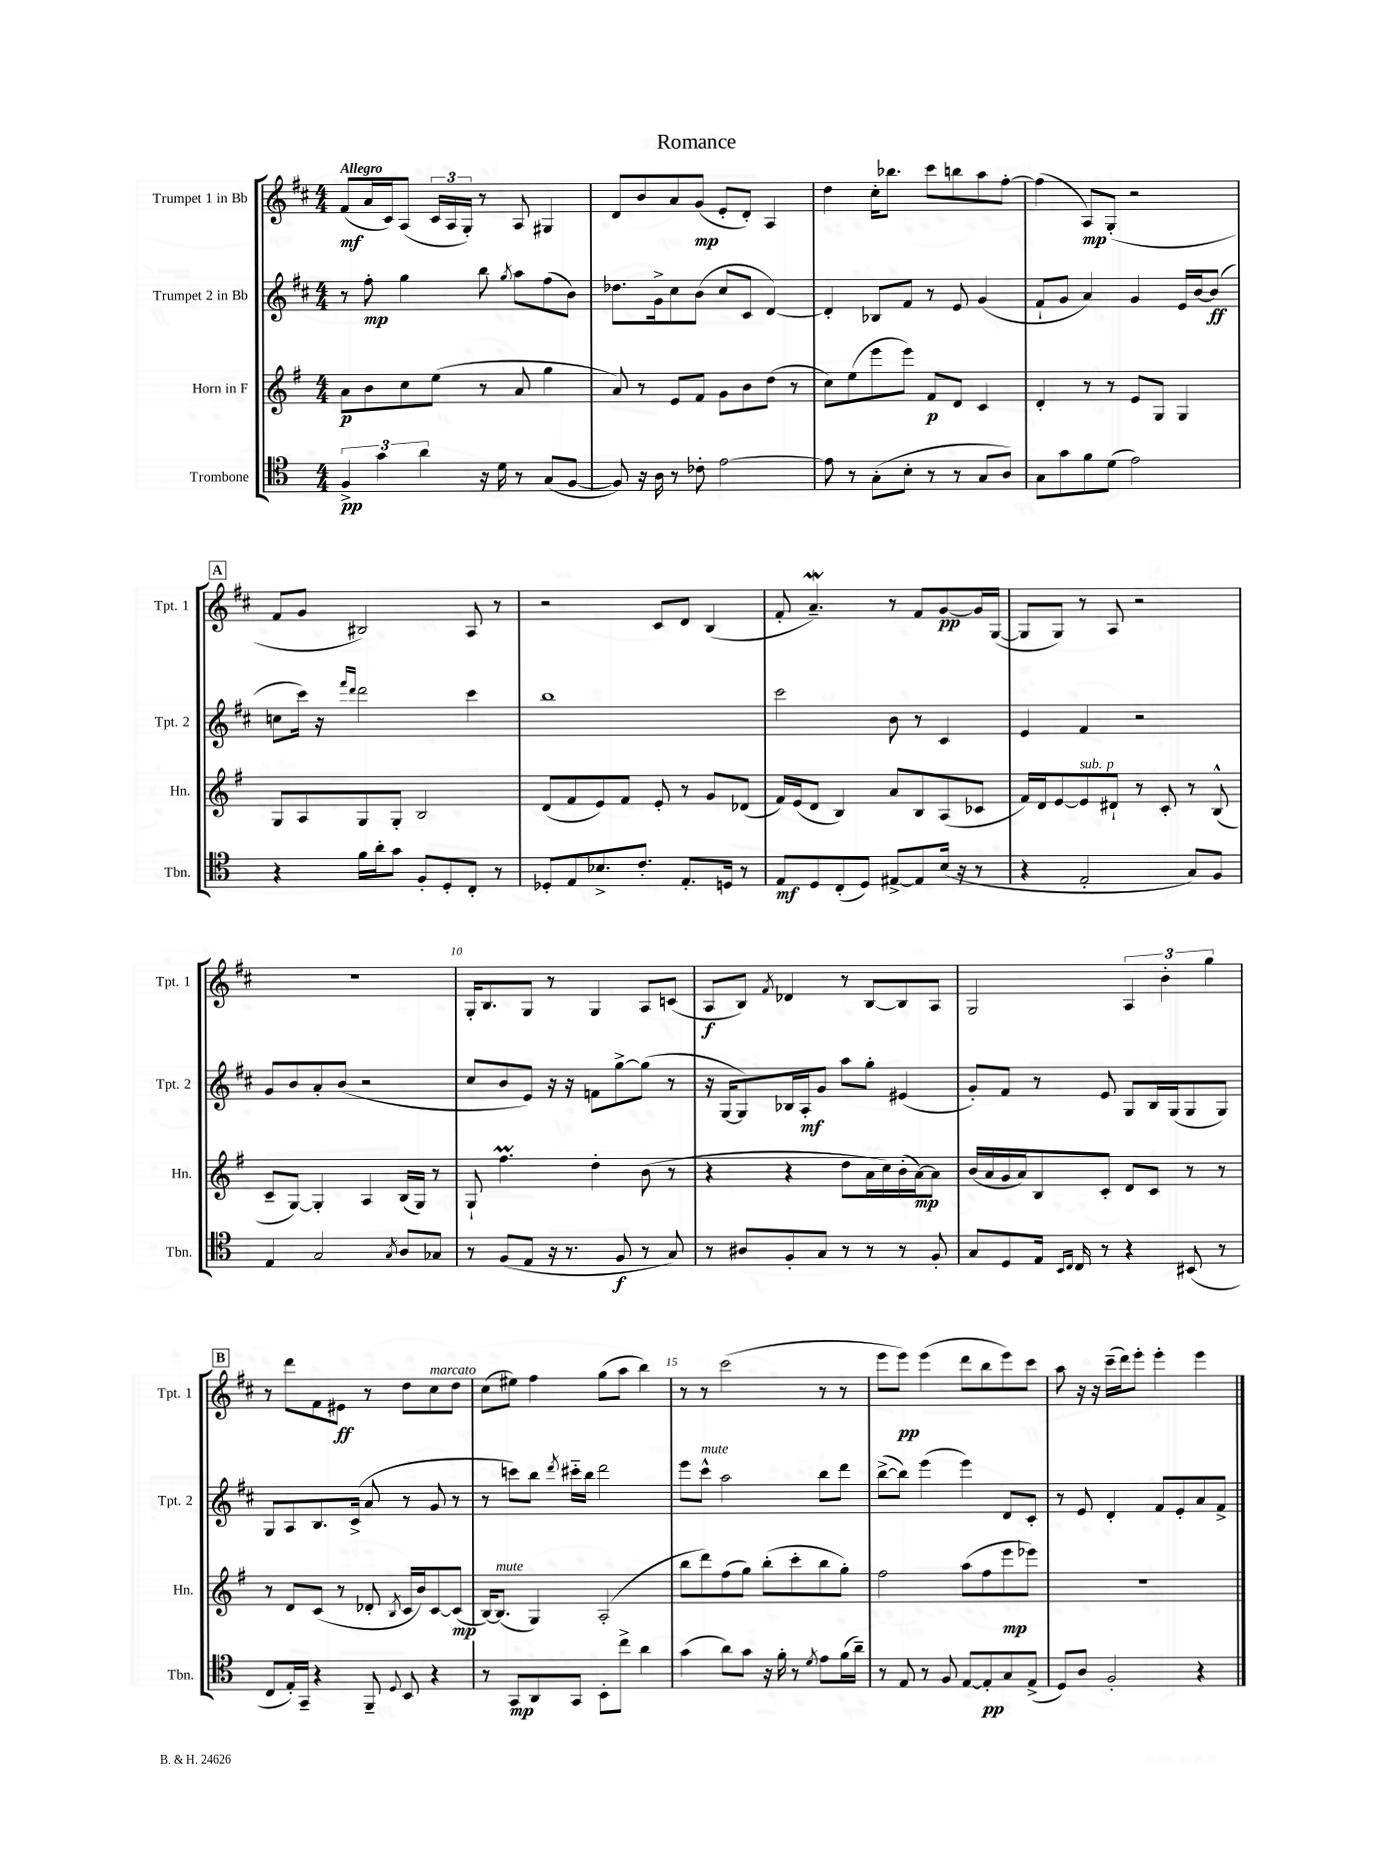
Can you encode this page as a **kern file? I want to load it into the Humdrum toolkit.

**kern	**dynam	**kern	**dynam	**kern	**dynam	**kern	**dynam
*part4	*part4	*part3	*part3	*part2	*part2	*part1	*part1
*staff4	*staff4	*staff3	*staff3	*staff2	*staff2	*staff1	*staff1
*I"Trombone	*	*I"Horn in F	*	*I"Trumpet 2 in Bb	*	*I"Trumpet 1 in Bb	*
*I'Tbn.	*	*I'Hn.	*	*I'Tpt. 2	*	*I'Tpt. 1	*
*clefC4	*	*clefG2	*	*clefG2	*	*clefG2	*
*k[]	*	*k[f#]	*	*k[f#c#]	*	*k[f#c#]	*
*M4/4	*	*M4/4	*	*M4/4	*	*M4/4	*
=1	=1	=1	=1	=1	=1	=1	=1
!	!	!	!	!	!	!LO:TX:a:B:t=Allegro	!
6F^/	pp	8a\L	p	8r	.	(8f#/L	mf
.	.	8b\	.	8ff#'\	mp	16a/L	.
6g\	.	.	.	.	.	.	.
.	.	.	.	.	.	16c#/J)	.
.	.	8cc\	.	4gg\	.	(8A/J	.
6a\	.	.	.	.	.	.	.
.	.	(8ee\J	.	.	.	24c#/LL	.
.	.	.	.	.	.	24A/	.
.	.	.	.	.	.	24G'/JJ)	.
16r	.	8r	.	8bb\	.	8r	.
16d\	.	.	.	.	.	.	.
.	.	.	.	8qgg/	.	.	.
8r	.	8a/	.	8aa\L	.	8A/	.
(8G/L	.	4gg\	.	(8ff#\	.	4G#X/	.
[8F/J	.	.	.	8b\J)	.	.	.
=2	=2	=2	=2	=2	=2	=2	=2
8F/])	.	8a/)	.	8.dd-X\L	.	8d/L	.
16r	.	8r	.	.	.	8b/	.
16A\	.	.	.	16g^\k	.	.	.
8r	.	8e/L	.	8cc#\	.	8a/	.
8c-X'\	.	8f#/J	.	(8b\J	.	(8g/J	mp
[2e\	.	8g\L	.	8cc#/L	.	8e'/L	.
.	.	8b\	.	8c#/J	.	8d'/J)	.
.	.	(8dd\J	.	[4d/)	.	4A/	.
.	.	8r	.	.	.	.	.
=3	=3	=3	=3	=3	=3	=3	=3
8e\]	.	8cc\L)	.	4d'/]	.	4dd\	.
8r	.	(8ee\	.	.	.	.	.
(8G'\L	.	8eee\	.	8B-X/L	.	16cc#'\KL	.
.	.	.	.	.	.	8.bb-X\J	.
8B'\J	.	8eee\J)	.	8f#/J	.	.	.
8r	.	8f#/L	p	8r	.	8ccc#\L	.
8r	.	8d/J	.	8e/	.	8bbn\	.
8G/L	.	4c/	.	(4g/	.	8aa\	.
8A/J)	.	.	.	.	.	[8ff#'\J	.
=4	=4	=4	=4	=4	=4	=4	=4
8G\L	.	4d'/	.	8f#`/L	.	(4ff#\]	.
8g\	.	.	.	8g/J	.	.	.
8f\	.	8r	.	4a/)	.	8A/L)	mp
(8d\J	.	8r	.	.	.	(8G'/J	.
2e\)	.	8e/L	.	4g/	.	2r	.
.	.	8G/J	.	.	.	.	.
.	.	4G/	.	16e/LL	.	.	.
.	.	.	.	[16b/J	.	.	.
.	.	.	.	(8b/J]	ff	.	.
!!LO:LB:g=z
!!LO:REH:place=s1:t=A
=5	=5	=5	=5	=5	=5	=5	=5
4r	.	8G/L	.	8ccn\L	.	8f#/L	.
.	.	8A/	.	16ccc#\Jk)	.	8g/J	.
.	.	.	.	16r	.	.	.
.	.	.	.	16qqfff#/LL	.	.	.
.	.	.	.	16qqddd/JJ	.	.	.
16f\LL	.	8G/	.	2ddd\	.	2B#X/)	.
16a'\J	.	.	.	.	.	.	.
8g\J	.	8G'/J	.	.	.	.	.
8F'/L	.	2B/	.	.	.	.	.
8D'/	.	.	.	.	.	.	.
8C'/J	.	.	.	4ccc#\	.	8A/	.
8r	.	.	.	.	.	8r	.
=6	=6	=6	=6	=6	=6	=6	=6
8D-X'/L	.	(8d/L	.	1bb	.	2r	.
8E/	.	8f#/	.	.	.	.	.
8.B-X^/	.	8e/)	.	.	.	.	.
.	.	8f#/J	.	.	.	.	.
8.c'/J	.	.	.	.	.	.	.
.	.	8e'/	.	.	.	8c#/L	.
8.E'/L	.	8r	.	.	.	8d/J	.
.	.	8g/L	.	.	.	(4B/	.
16Dn/Jk	.	.	.	.	.	.	.
8r	.	(8d-X/J	.	.	.	.	.
=7	=7	=7	=7	=7	=7	=7	=7
8E/L	mf	16f#/LL)	.	2ccc#\	.	8f#'/	.
.	.	(16e/J	.	.	.	.	.
8D/	.	8d/J	.	.	.	4.aW~/)	.
(8C'/	.	4B/)	.	.	.	.	.
8D/J)	.	.	.	.	.	.	.
[8E#X^/L	.	8a/L	.	8b\	.	8r	.
8E#/]	.	8B/	.	8r	.	8f#/L	.
(16B/Jk	.	(8A/	.	4c#/	.	[8g/	pp
16r	.	.	.	.	.	.	.
8r	.	8c-X/J	.	.	.	16g/L]	.
.	.	.	.	.	.	([16G/JJ	.
=8	=8	=8	=8	=8	=8	=8	=8
4r	.	16f#/LL)	.	4e/	.	8G/L]	.
.	.	16d/J	.	.	.	.	.
.	.	[8e/	.	.	.	8G/J)	.
!	!	!LO:TX:a:i:t=sub. p	!	!	!	!	!
2E'/	.	8e/]	.	4f#/	.	8r	.
.	.	8d#X`/J	.	.	.	8A/	.
.	.	8r	.	2r	.	2r	.
.	.	8c'/	.	.	.	.	.
8G/L)	.	8r	.	.	.	.	.
8F/J	.	(8B^^/	.	.	.	.	.
!!LO:LB:g=z
=9	=9	=9	=9	=9	=9	=9	=9
4E/	.	8c~/L	.	8g/L	.	1r	.
.	.	[8G/J)	.	8b/	.	.	.
2G/	.	4G'/]	.	8a'/	.	.	.
.	.	.	.	(8b/J	.	.	.
.	.	4A/	.	2r	.	.	.
8qG/	.	.	.	.	.	.	.
8A/L	.	(16B/LL	.	.	.	.	.
.	.	16G/JJ)	.	.	.	.	.
8G-X/J	.	8r	.	.	.	.	.
=10	=10	=10	=10	=10	=10	=10	=10
8r	.	8G`/	.	8cc#/L	.	16G'/KL	.
.	.	.	.	.	.	8.B/	.
(8F/L	.	4.ff#m\	.	8b/	.	.	.
8E/J	.	.	.	8e/J)	.	8G/J	.
16r	.	.	.	16r	.	8r	.
8.r	.	.	.	16r	.	.	.
.	.	4dd'\	.	8fn\L	.	4G/	.
8F/	f	.	.	[8gg^\	.	.	.
8r	.	(8b\	.	(8gg\J]	.	8A/L	.
8G/)	.	8r	.	8r	.	(8cn/J	.
=11	=11	=11	=11	=11	=11	=11	=11
8r	.	4r	.	16r	.	8A/L	f
.	.	.	.	[16G/KL	.	.	.
8A#X/L	.	.	.	8G/])	.	8B/J)	.
.	.	.	.	.	.	8qf#/	.
8F'/	.	4r	.	16B-X/L	.	4d-X/	.
.	.	.	.	16A'/J	mf	.	.
8G/J	.	.	.	8g/J	.	.	.
8r	.	8dd\L	.	8aa\L	.	8r	.
8r	.	16a\L	.	8gg'\J	.	[8B/L	.
.	.	16cc\)	.	.	.	.	.
8r	.	(16b'\	.	(4e#X/	.	8B/]	.
.	.	[16a\J)	mp	.	.	.	.
8F'/	.	8a\J]	.	.	.	8A/J	.
=12	=12	=12	=12	=12	=12	=12	=12
8G/L	.	(16b/LL	.	8g'/L)	.	2G/	.
.	.	16a/	.	.	.	.	.
8D/	.	16g/	.	8f#/J	.	.	.
.	.	16a/J)	.	.	.	.	.
16E/Jk	.	8B/	.	8r	.	.	.
16qqBB/LL	.	.	.	.	.	.	.
16qqC/JJ	.	.	.	.	.	.	.
16C/	.	.	.	.	.	.	.
8r	.	8c'/J	.	8e/	.	.	.
4r	.	8d/L	.	8G/L	.	6A/	.
.	.	8c/J	.	16B/L	.	.	.
.	.	.	.	.	.	6b'\	.
.	.	.	.	(16G/J	.	.	.
(8BB#X/	.	8r	.	8G/	.	.	.
.	.	.	.	.	.	6gg\	.
8r	.	8r	.	8G/J)	.	.	.
!!LO:LB:g=z
!!LO:REH:place=s1:t=B
=13	=13	=13	=13	=13	=13	=13	=13
8C/L	.	8r	.	8G/L	.	8r	.
16E'/L)	.	8d/L	.	8A/	.	8ddd\L	.
16GG~/JJ	.	.	.	.	.	.	.
4r	.	(8c/J	.	8.B/	.	8f#\	.
.	.	8r	.	.	.	8e#X\J	ff
.	.	.	.	(16c#^/Jk	.	.	.
8FF~/	.	8d-X'/	.	8a/	.	8r	.
8qqD/	.	8qB/	.	.	.	.	.
8BB/	.	16c/LL	.	8r	.	8dd\L	.
.	.	16b/J)	.	.	.	.	.
!	!	!	!	!	!	!LO:TX:a:i:t=marcato	!
4r	.	[8c/	.	8g/	.	8cc#\	.
.	.	(8c/J]	mp	8r	.	8dd\J	.
=14	=14	=14	=14	=14	=14	=14	=14
8r	.	[16B/KL)	.	8r	.	(8cc#\L	.
!	!	!LO:TX:a:i:t=mute	!	!	!	!	!
.	.	(8.B/J]	.	.	.	.	.
8GG/L	mp	.	.	8cccn\L)	.	8ee#X\J)	.
8AA/	.	4G/)	.	8bb\J	.	4ff#\	.
.	.	.	.	8qddd/	.	.	.
8GG/J	.	.	.	16ccc#X\LL	.	.	.
.	.	.	.	16bb\JJ	.	.	.
8BB'\L	.	(2A'/	.	2ddd\	.	(8gg\L	.
8cc^\J	.	.	.	.	.	8aa\J	.
4a\	.	.	.	.	.	4bb\)	.
=15	=15	=15	=15	=15	=15	=15	=15
(4g\	.	8bb\L	.	8eee\L	.	8r	.
!	!	!	!	!LO:TX:a:i:t=mute	!	!	!
.	.	8ddd\)	.	8ccc#^^\J	.	8r	.
8a\L)	.	(8ff#\	.	2aa\	.	(2ccc#\	.
8g\J	.	8gg\J)	.	.	.	.	.
16r	.	(8bb'\L	.	.	.	.	.
16f'\	.	.	.	.	.	.	.
8r	.	8ccc'\	.	.	.	.	.
8qd/	.	.	.	.	.	.	.
8e\L	.	8bb\	.	8bb\L	.	8r	.
(16f\L	.	8gg'\J)	.	8ddd\J	.	8r	.
16a~\JJ)	.	.	.	.	.	.	.
=16	=16	=16	=16	=16	=16	=16	=16
8r	.	2ff#\	.	([8bb^\L	.	8eee\L	.
8E/	.	.	.	8bb\J])	.	8eee\J)	pp
8r	.	.	.	(4eee\	.	(4eee\	.
8F/	.	.	.	.	.	.	.
[8E/L	.	(8aa\L	.	4eee\)	.	8ddd\L	.
8E'/]	pp	8ff#\	.	.	.	8bb\	.
8G/	.	8eee\	mp	8d/L	.	8eee\)	.
(8E^/J	.	8eee-X\J)	.	8c#'/J	.	8ccc#\J	.
=17	=17	=17	=17	=17	=17	=17	=17
8D/L)	.	1r	.	8r	.	8aa\	.
8A/J	.	.	.	8e/	.	16r	.
.	.	.	.	.	.	16r	.
2F'/	.	.	.	4d'/	.	(16ccc#~\LL	.
.	.	.	.	.	.	16ddd\J)	.
.	.	.	.	.	.	8eee'\J	.
.	.	.	.	8f#/L	.	4eee'\	.
.	.	.	.	8e'/	.	.	.
4r	.	.	.	8a/	.	4eee\	.
.	.	.	.	8f#^/J	.	.	.
==	==	==	==	==	==	==	==
*-	*-	*-	*-	*-	*-	*-	*-
